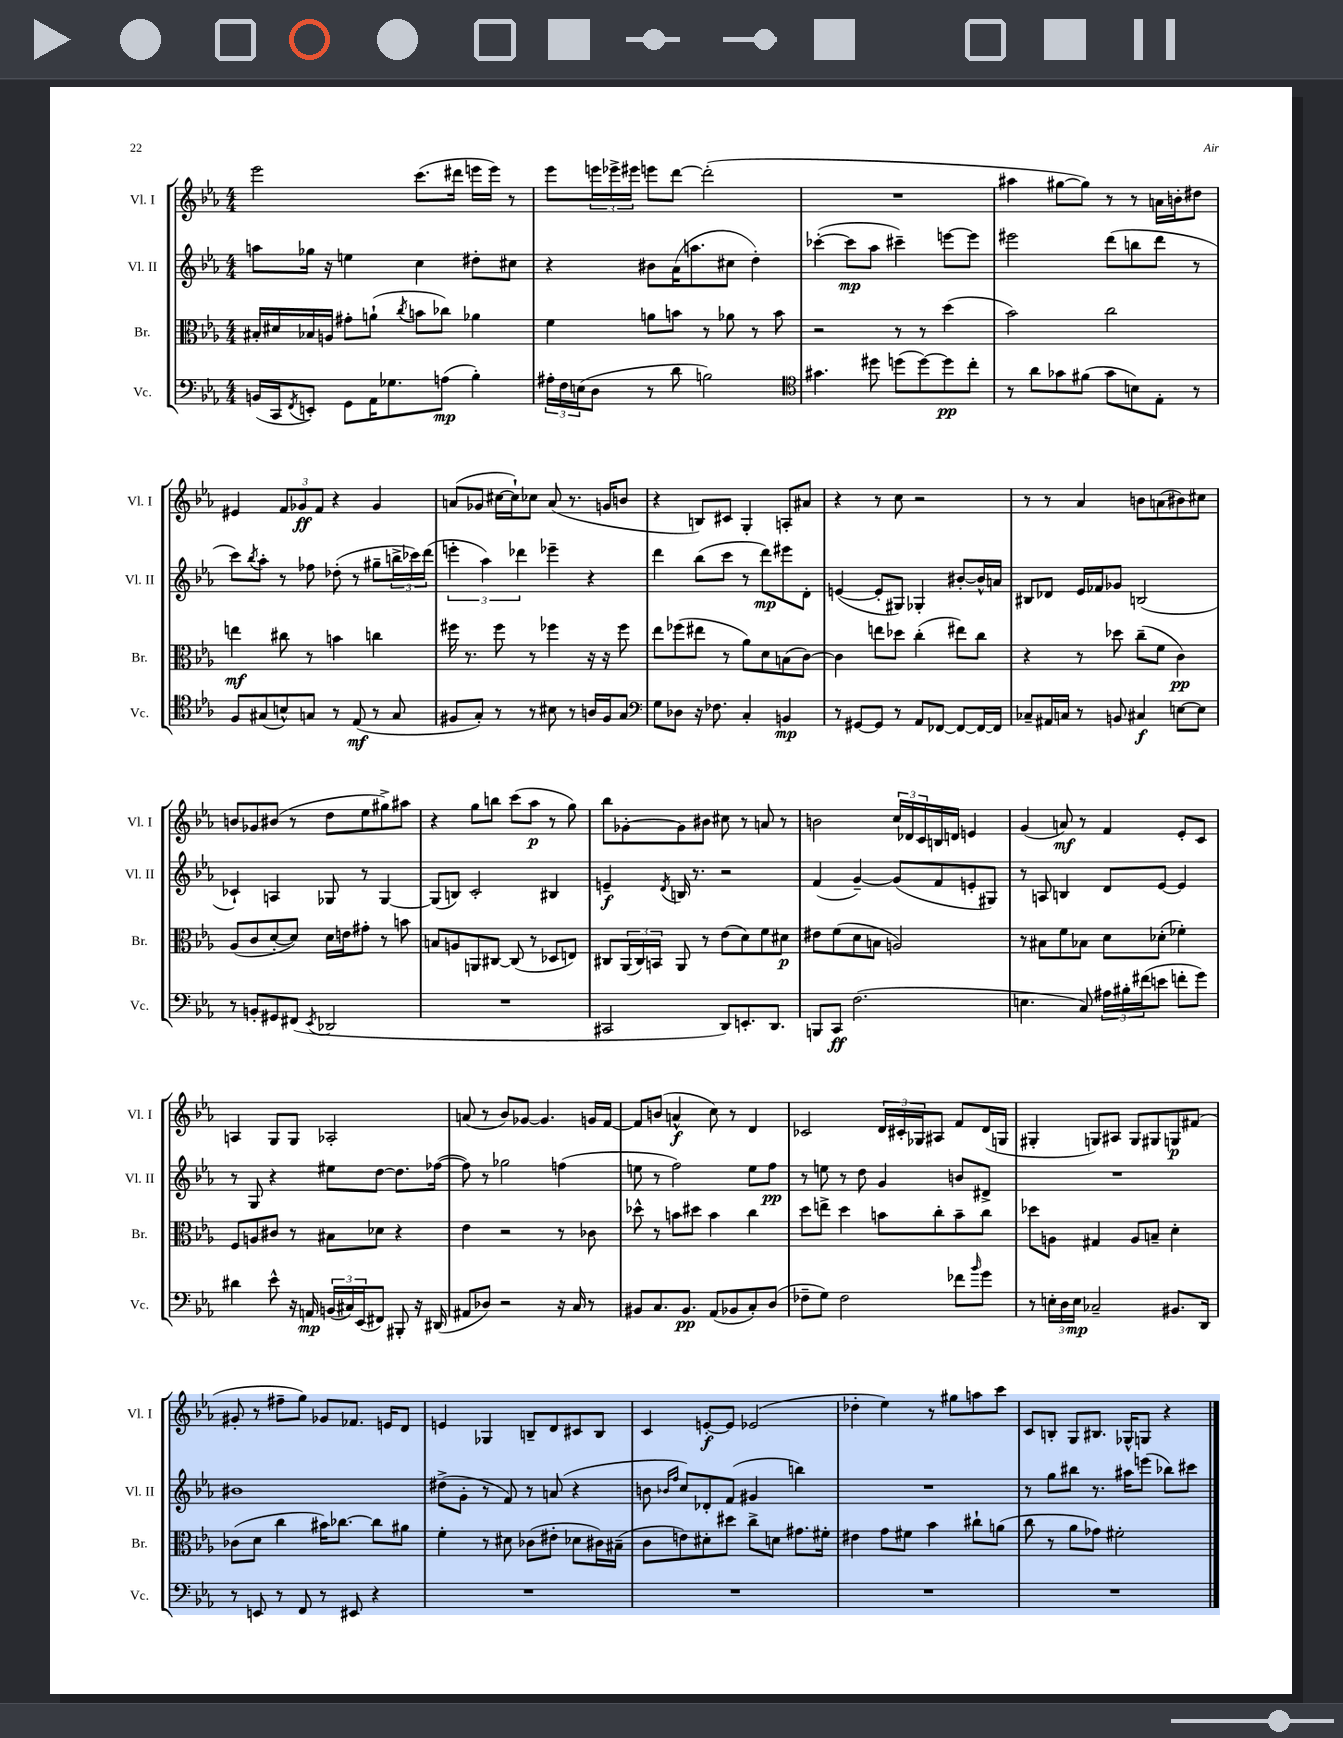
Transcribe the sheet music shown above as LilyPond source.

<<
\new StaffGroup <<
\new Staff = "s0" \with { instrumentName = "Vl. I" shortInstrumentName = "Vl. I" } {
    \clef treble \key ees \major \numericTimeSignature \time 4/4
    ees'''2 c'''8.( dis'''16 e'''16 e'''16) r8 |
    ees'''8 \tuplet 3/2 { e'''16 ees'''16-> eis'''16 } e'''8 d'''8~ d'''2-.( |
    R1 |
    ais''4 gis''8~ gis''8) r8 r8 a'16 b'16-. dis''8 |
    eis'4 \tuplet 3/2 { f'8 ges'8\ff f'8 } r4 ges'4 |
    a'8( ges'8 cis''16~ cis''16-!) ces''8 a'8( r8. g'16 b'8 |
    r4 b8) cis'8 g4-. a8-. ais'8 |
    r4 r8 c''8 r2 |
    r8 r8 aes'4 b'8 a'8( bis'8) cis''8 |
    b'8 ges'8 bis'8( r8 d''8 ees''8 gis''8->) ais''8 |
    r4 g''8 b''8 c'''8( aes''8\p r8 g''8) |
    bes''8 ges'8~-. ges'8 bis'8 cis''8 r8 a'8 r8 |
    b'2 \tuplet 3/2 { c''16 des'16 c'16 } b16 d'16 e'4 |
    g'4( a'8\mf) r8 f'4 ees'8-. c'8 |
    a4 g8 g8 aes2-. |
    a'8( r8 bes'8) ges'8~ ges'4. g'16 f'16~ |
    f'8 b'8( a'4-^\f c''8) r8 d'4 |
    ces'2 \tuplet 3/2 { d'16 cis'16-. ges16 } ais8 f'8 d'16( g16 |
    gis4-. g8) ais8 g8 gis8 g8\p fis'8( |
    gis'8-. r8 fis''8-- g''8) ges'8 fes'8. e'16 d'8 |
    e'4 ges4 b8-- d'8 cis'8 b8 |
    c'4 e'8~-.\f e'8 ees'2( |
    des''4-. ees''4) r8 gis''8 a''8 c'''8 |
    c'8 b8-. g8 bis8. ges16-^ g8 r4 \bar "|." |
}
\new Staff = "s1" \with { instrumentName = "Vl. II" shortInstrumentName = "Vl. II" } {
    \clef treble \key ees \major \numericTimeSignature \time 4/4
    a''8 ges''16 r16 e''4 c''4 dis''8-. cis''8 |
    r4 bis'8 aes'16( a''8. cis''8 d''4-.) |
    ces'''4~-.( ces'''8\mp aes''8 cis'''4--) e'''8~ e'''8 |
    eis'''2 d'''8( b''8 d'''8 r8 |
    c'''8) \acciaccatura { bes''8 } aes''8-. r8 fes''8 des''8-.( r8 gis''8-- \tuplet 3/2 { b''16-> ces'''16) d'''16( } |
    \tuplet 3/2 { e'''4-. aes''4) des'''4 } ees'''4-- r4 |
    d'''4 bes''8( c'''8 r8 d'''8\mp) eis'''8 d'8-. |
    e'4~( e'8-. gis8) ges4-. bis'8~-. bis'16-^ a'16 |
    bis8 des'8 ees'16 fes'16 ges'8 b2( |
    ces'4-!) a4 ges8 r8 ges4~ |
    ges8( b8) c'2-. bis4 |
    e'4--\f \acciaccatura { d'8 } b16 r8. r2 |
    f'4( g'4~--) g'8( f'8 e'8-. gis8) |
    r8 a8 b4 d'8 ees'8~ ees'4 |
    r8 g8 r4 eis''8 d''8~ d''8. fes''16~( |
    fes''8) r8 ges''2 f''4( |
    e''8 r8 f''2) e''8 f''8\pp |
    r8 e''8 r8 d''8 g'4 b'8 dis'8-> |
    R1 |
    bis'1 |
    dis''8->( g'8-. r8 f'8) r8 a'8( r4 |
    b'8 \grace { bes'16 f''16 } c''8) des'8-. f'8( gis'4 b''4) |
    R1 |
    r8 g''8 bis''8 r8. ais''16 e'''8( bes''8) cis'''8 \bar "|." |
}
\new Staff = "s2" \with { instrumentName = "Br." shortInstrumentName = "Br." } {
    \clef alto \key ees \major \numericTimeSignature \time 4/4
    bis16-. dis'16 bes16 a16 gis'8-. a'8-!( \acciaccatura { c''8 } b'8 ces''8) aes'4 |
    f'4 a'8 b'8 r8 aes'8 r8 b'8 |
    r2 r8 r8 d''4( |
    bes'2) c''2 |
    e''4\mf cis''8 r8 b'4 c''4 |
    fis''16 r8. fis''8 r8 fes''4 r16 r16 fes''8 |
    ees''8 fes''8( eis''8 r8 aes'8) d'8 b8( c'8~) |
    c'4 e''8 des''8 c''4-.( eis''8) c''8 |
    r4 r8 des''8 c''8--( f'8 c'4\pp) |
    aes8( c'8 d'8~-. d'8) d'16 e'16 gis'8-. r8 b'8 |
    b8 a8 a,8 cis8~ cis8( r8 des8 e8) |
    cis8 \tuplet 3/2 { aes,16( cis16) b,16 } aes,8 r8 ees'8( d'8) f'8 dis'8\p |
    eis'8 f'8( d'8 b8 a2) |
    r8 bis8 f'8 bes8 d'8 des'8-.( fes'4-.) |
    f8 a8 cis'8 r8 bis8 des'8 r4 |
    ees'4 r2 r8 ces'8 |
    des''8-^ r8 b'8 dis''8 b'4 c''4 |
    d''8 e''8-> d''4 b'8 c''8-. b'8-- c''8 |
    des''8 a8 gis4 a8 b8-- d'4-. |
    ces'8( d'8 c''4 bis'16) ces''8.~ ces''8 ais'8 |
    f'4-. r8 dis'8 ces'8( eis'8-. des'8 cis'16) bis16--( |
    c'8 e'8) dis'8-. dis''8 c''8-> d'8 gis'8. fis'16-. |
    eis'4 g'8 fis'8 bes'4 cis''8-! a'8( |
    c''8 r8 aes'8 ges'8) fis'2-. \bar "|." |
}
\new Staff = "s3" \with { instrumentName = "Vc." shortInstrumentName = "Vc." } {
    \clef bass \key ees \major \numericTimeSignature \time 4/4
    b,16( c,16 \acciaccatura { f,8 } e,8-.) g,8 aes,16 ges8. a8\mp( bes4-.) |
    \tuplet 3/2 { ais16-. f16 e16( } d8 r8 d'8 b2) |
    \clef tenor gis'4. dis''8 d''8( d''8~) d''8\pp c''8-. |
    r8 aes'8 ges'8 fis'8( ges'8 b8) ees8-. r8 |
    f8 gis8( b8-^) g8 r8 ees8\mf( r8 g8 |
    fis8 g8-.) r8 r8 bis8 r8 a16 fis16 g8 |
    \clef bass g8 des8 r16 fes8. c4-. b,4\mp |
    r8 gis,8~ gis,8 r8 aes,8 fes,8~ fes,8~ fes,16~ fes,16 |
    ces8-- ais,16 c16 r8 b,8 cis4\f e8~ e8 |
    r8 b,8-. gis,8 fis,8( \acciaccatura { ees,8 } des,2 |
    R1 |
    cis,2 d,8) e,8.-. d,8. |
    b,,8 c,8\ff f2.( |
    e4. c8) \tuplet 3/2 { ais16 bis16-. fis'16( } e'8 f'8-. g'8) |
    dis'4 ees'8-^ r16 a,16\mp \tuplet 3/2 { b,16( cis16) ees,16( } fis,8) bis,,8-. r16 dis,16( |
    ais,8 des8) r2 r16 c16 r8 |
    bis,8 c8. bis,8.\pp aes,8( bes,8 c8-.) d8( |
    fes8-- g8) fes2 fes'8 \grace { bes'16 } g'8 |
    r8 \tuplet 3/2 { e16-. d16 e16\mp } ces2-- bis,8. d,16 |
    r8 e,8 r8 f,8 r8 eis,8 r4 |
    R1 |
    R1 |
    R1 |
    R1 \bar "|." |
}
>>
>>
\layout { \context { \Score \remove "Bar_number_engraver" } }
